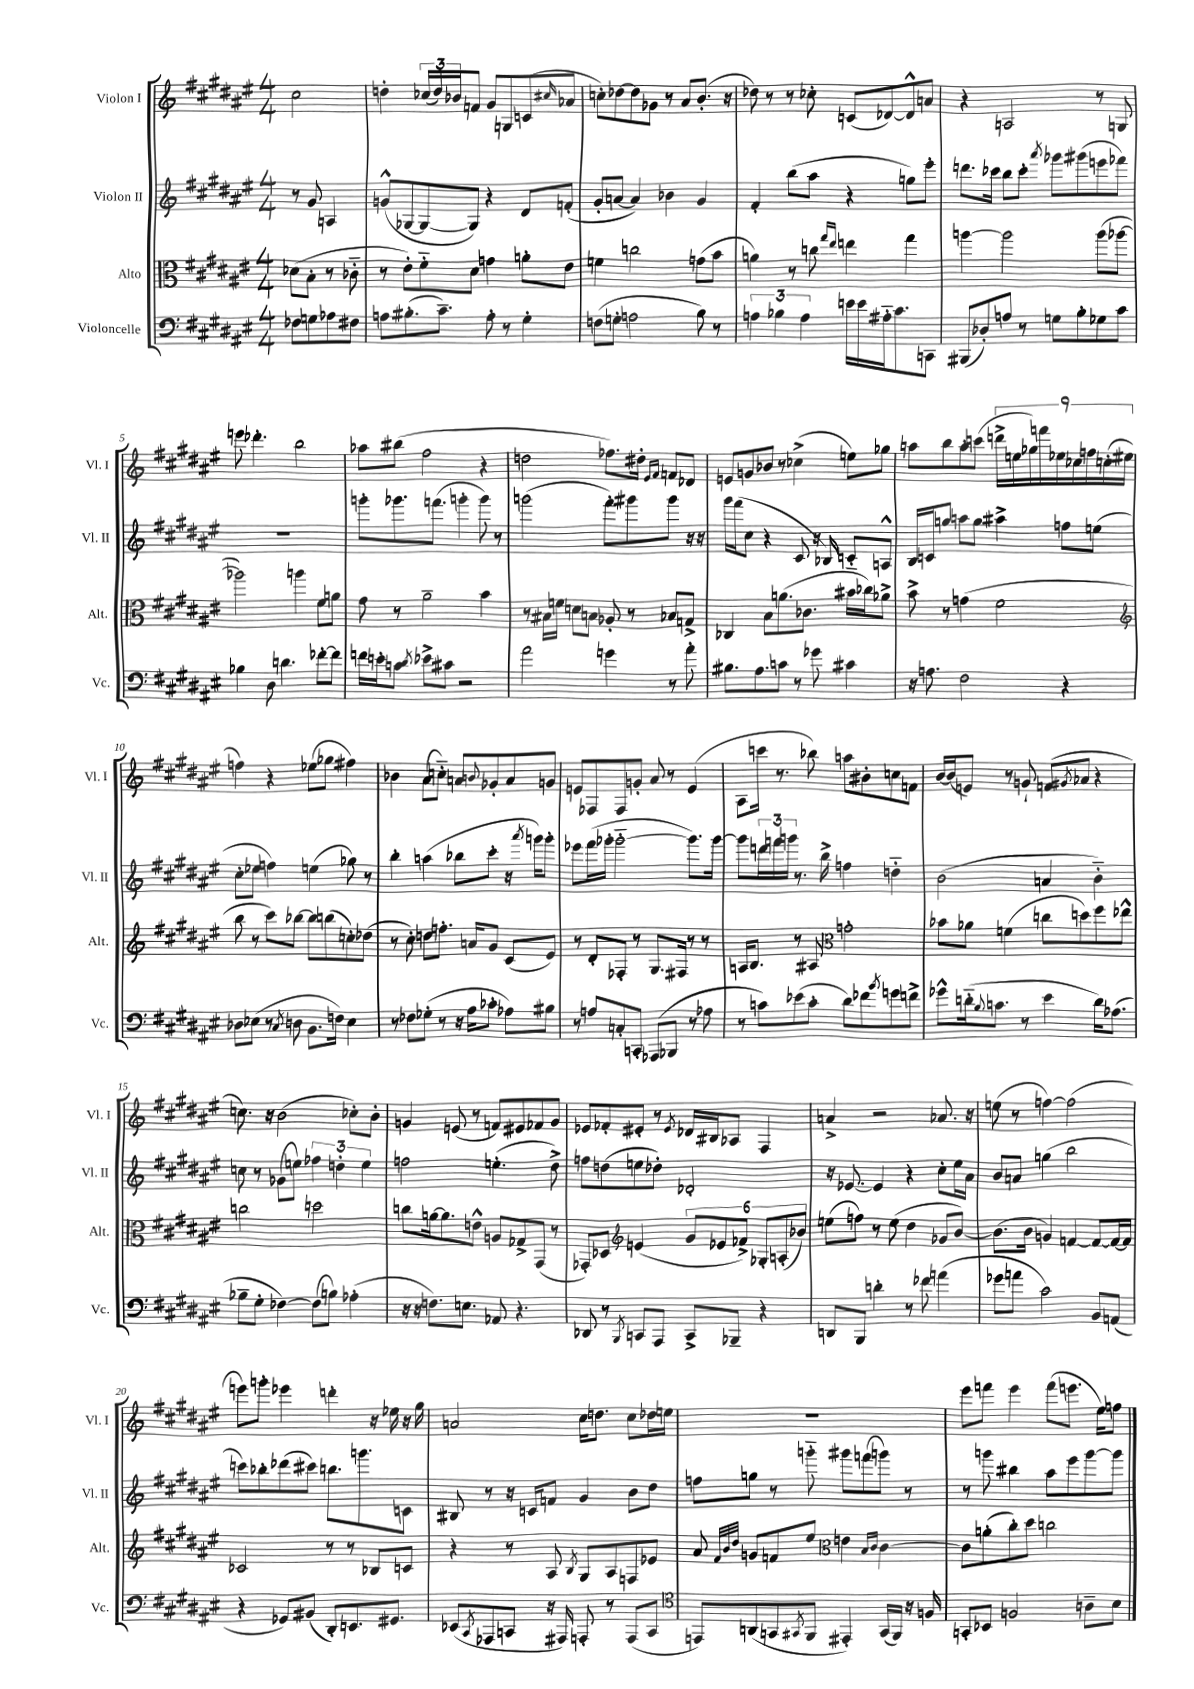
<<
\new StaffGroup <<
\new Staff = "s0" \with { instrumentName = "Violon I" shortInstrumentName = "Vl. I" } {
    \clef treble \key fis \major \numericTimeSignature \time 4/4 \partial 2
    cis''2 |
    d''4-. \tuplet 3/2 { ces''16( d''16) bes'16 } f'8 gis'8 g8 c'8( \grace { cis''16 } aes'8 |
    c''8-.) des''8~ des''8 ges'8 r8 ais'8 b'8.-.( r16 |
    des''8) r8 r8 ces''8-. c'8( des'8~) des'8-^ a'8 |
    r4 a2 r8 g8 |
    e'''8 des'''4.-. b''2 |
    aes''8 bis''8( fis''2 r4 |
    d''2 fes''8.) dis''16-. \grace { eis'16 fis'16 } f'8 des'8 |
    e'8 g'8 bes'8 r8 ces''4->( e''8) ges''8 |
    a''8 b''8 a''8-. c'''8( \tuplet 9/8 { d'''16-> e''16 ges''16) f'''16 ees''16 ces''16 f''16 c''16-.( eis''16 } |
    f''4) r4 ees''8( ges''8 fis''4) |
    bes'4 ais'8( c''8-_) a'8 \appoggiatura { b'8 } ges'8-. a'8 g'8 |
    e'8 fes8 fes8 g'8-. ais'8 r8 e'4( |
    ais8 c'''16 r8. bes''8) a''8 bis'8-. c''8 f'8 |
    b'16~ b'16( e'8) r8 g'8-! f'8( \acciaccatura { gis'8 } aes'8 r4 |
    c''8.) r16 b'2( ces''8-.) b'8-. |
    g'4 e'8( r8 f'8) eis'8 fes'8 g'8 |
    ees'8 fes'8-. eis'8-. r8 \acciaccatura { eis'8 } des'16 bis16 aes8 fis4 |
    a'4-> r2 aes'8. r16 |
    e''8( r8 f''4~) f''2( |
    e'''8) g'''8-. ees'''4 d'''4-. r16 ees''16 r16 gis''16 |
    a'2 cis''16 d''8. cis''8 des''16 e''16 |
    R1 |
    eis'''8 f'''8 eis'''4 f'''8( e'''8. eis''16) f''8 \bar "|." |
}
\new Staff = "s1" \with { instrumentName = "Violon II" shortInstrumentName = "Vl. II" } {
    \clef treble \key fis \major \numericTimeSignature \time 4/4 \partial 2
    r8 gis'8 a4 |
    g'8-^( ges8~ ges8~ ges8) r4 dis'8 f'8-.( |
    gis'8-. a'8~ a'4) bes'4 gis'4 |
    fis'4-. b''8( ais''8 r4 g''8) eis'''8-. |
    d'''8. ces'''16 b''8 ces'''8-. \acciaccatura { ais'''8 } ges'''8 gis'''8( e'''8 fes'''8) |
    R1 |
    g'''8-. ges'''8. f'''8.( g'''4-. g'''8) r8 |
    g'''2( fis'''8-.) gis'''8 gis'''8 r16 r16 |
    gis'''16 fis'''16( cis''8 r4 cis'8 r16 bes16) c'8-_ a8-^ |
    b16 c'16 g''8 a''8 g''8 ais''4-> f''8 e''8( |
    cis''8-. ees''8 f''4) e''4( ges''8) r8 |
    b''4-. a''4( bes''8 cis'''8-. r16 \acciaccatura { ais'''8 } g'''16) g'''8-. |
    ees'''8 fis'''16( ges'''16-. ges'''2~-_ ges'''8.) ges'''16~ |
    ges'''8 \tuplet 3/2 { d'''16 f'''16 g'''16 } r8. b''16-> f''4 d''4-_ |
    b'2( a'4 b'4-_) |
    c''8 r8 ges'8( e''8) \tuplet 3/2 { fes''4 d''4-. e''4 } |
    f''2 e''4.-.( dis''8->) |
    f''8 d''8( e''8 des''8-.) des'2-. |
    r16 ees'8.~ ees'4 r4 cis''8-. eis''16 ais'16 |
    b'8 a'8 g''4( b''2 |
    c'''8) bes''8-. des'''8( cis'''8) b''8. g'''8. c'8 |
    bis8 r8 r16 c'16 f'8 gis'4 b'8 dis''8 |
    f''8 g''8 r8 g'''8-_ gis'''8 f'''8( g'''8) r8 |
    r8 g'''8 bis''4 ais''8 eis'''8 g'''8~ g'''8 \bar "|." |
}
\new Staff = "s2" \with { instrumentName = "Alto" shortInstrumentName = "Alt." } {
    \clef alto \key fis \major \numericTimeSignature \time 4/4 \partial 2
    des'8( b8-. r8 ces'8-_ |
    r8 eis'8-.) fis'8-_ dis'8 g'4 a'8-. eis'8 |
    f'4 c''2 g'8( b'8 |
    a'4) r8 c''8 \grace { gis''16 eis''16 } e''4 gis''4 |
    a''4~ a''2 a''8( aes''8~ |
    aes''2) a''4 fis'8 a'8 |
    gis'8 r8 ais'2-- b'4 |
    r8 bis16 f'16 d'8 b8 aes8-. r8 bes8 g8-> |
    ces4 b8 a'8.( ces'8. bis'16 ces''16) aes'8-> |
    b'8-> r8 g'4( fis'2 |
    \clef treble b''8 r8 cis'''8) bes''8~ bes''8 b''8( c''8-.) des''8( |
    r8 cis''8-.) d''8 f''8.-. a'16 gis'8 cis'8( eis'8) |
    r8 dis'8-. fes8-. r8 gis8. fis16 r8 r8 |
    a16 b8. r8 ais8 \clef alto g'2-. |
    bes'8 aes'8 f'4( c''8 d''8) fis''8 ees''8-^ |
    c''2 d''2 |
    c''8 a'16~ a'8. e'8-^ a8 ges8-> gis,8( r8 |
    ges,8-.) des8 \clef treble e'4( \tuplet 6/4 { gis'8 ees'8 fes'8->) ges8-. a8-.( bes'8) } |
    e''8( f''8) r8 e''8( dis''4 ges'8 b'8~) |
    b'8.( b'16 g'4) f'4~ f'8~ f'16~ f'16 |
    ces'2 r8 r8 bes8 c'8 |
    r4 r8 ais8 \acciaccatura { b8 } gis8 ais8 f8 ees'8 |
    ais'8 \grace { fis'32 b'32 dis''32 } g'8 f'8 eis''8 \clef alto e'4 \grace { b16 cis'16 } cis'4~ |
    cis'8 a'8-.( cis''8-.) dis''8 c''2 \bar "|." |
}
\new Staff = "s3" \with { instrumentName = "Violoncelle" shortInstrumentName = "Vc." } {
    \clef bass \key fis \major \numericTimeSignature \time 4/4 \partial 2
    fes8 g8 aes8 fis8 |
    a8 bis8.-.( cis'8.--) a8-. r8 gis4-. |
    f8( g8-. a2 b8) r8 |
    \tuplet 3/2 { a4 bes4 a4 } e'16 e'16 ais16-_ cis'8. c,8 |
    bis,,8( des8-.) a8 r8 g8 b8-. ges8 cis'8 |
    bes4 dis8 d'4. fes'8~-. fes'8 |
    f'16 e'16-. c'8 \acciaccatura { dis'8 } ees'8-> cis'8 r2 |
    ais'2 g'4 r8 ais'8-. |
    bis8. ais8. c'8 r8 ges'8 cis'4 |
    r16 a8. fis2 r4 |
    des8 ees8( r8 \acciaccatura { cis8 } d8 b,8. f16) ees4 |
    r8 fes8 ges8-.( r8 r16 ais16 ces'8-. aes8) bis8 |
    r8 a8 c8-. c,8-. aes,,8( bes,,8 r8 aes8 |
    r8 c'8) ees'8( c'8-. dis'8) fes'8 \acciaccatura { b'8 } g'8 f'8-> |
    ges'8-^ d'16-_( \appoggiatura { b8 } c'8. r8 eis'4 d'16) aes8.( |
    bes8-- gis8-. fes4~) fes8( b8) aes4-.( |
    r16 r16 f8.) e8. aes,8 r4. |
    des,8 r8 \acciaccatura { b,,8 } c,8 ais,,8 c,8-> bes,,8-- r4 |
    d,8 b,,8 d'4-. r8 fes'8 a'4( |
    ges'8 a'8 cis'2) b,8 a,8( |
    r4 ges,8) bis,8( dis,8-.) e,8. gis,8. |
    ees,8( \acciaccatura { cis,8 } aes,,8 c,8 r16 ais,,16) a,,8-. r8 a,,8( c,8 |
    \clef tenor e,8) a,8( g,8 \acciaccatura { gis,8 } fis,8 eis,4-.) gis,16( fis,16) r16 f16 |
    g,8-. bes,8 f2 a8-- b8 \bar "|." |
}
>>
>>
